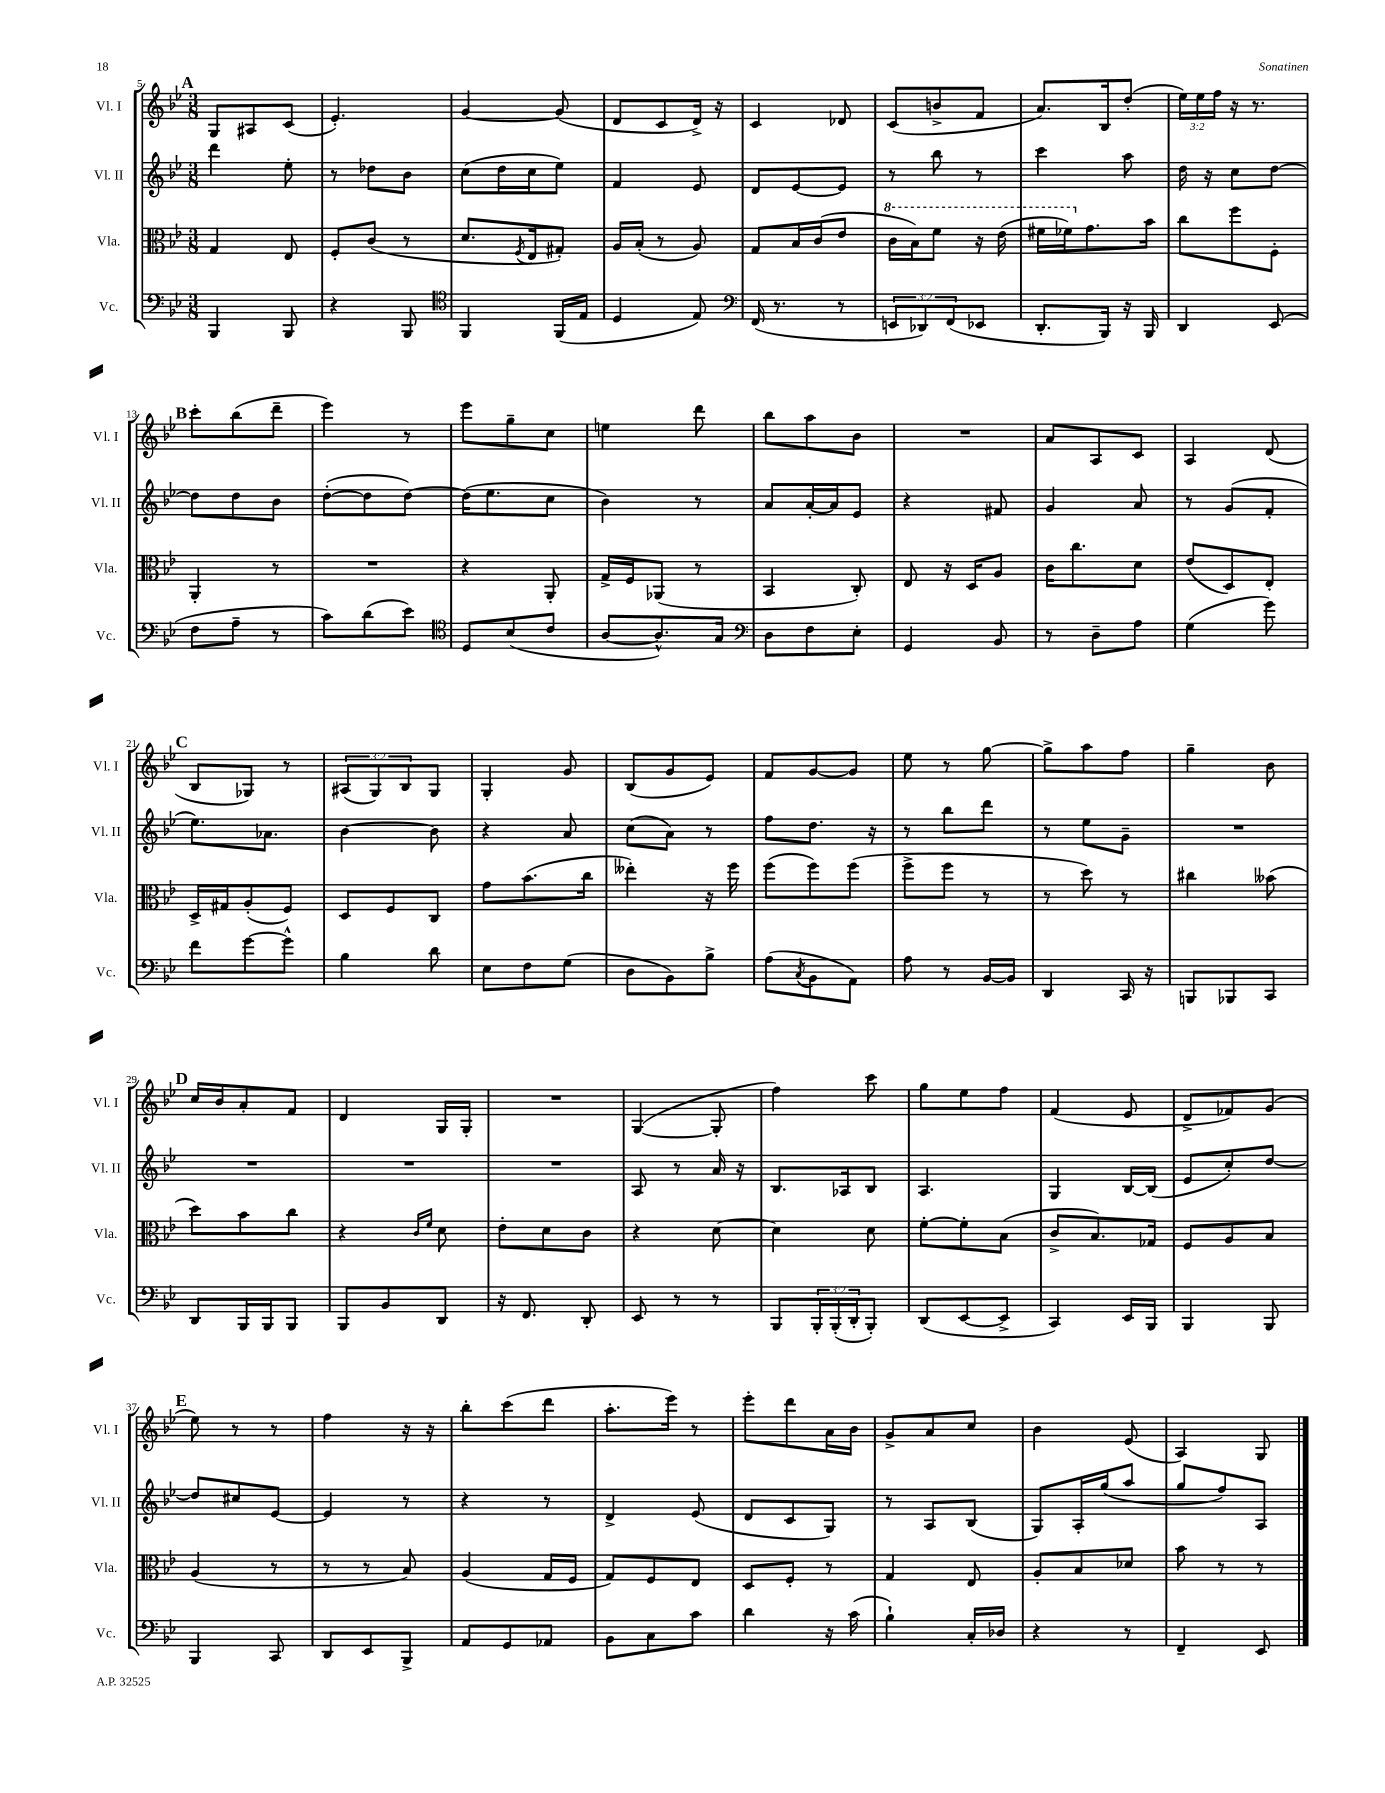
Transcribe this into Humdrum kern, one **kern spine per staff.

**kern	**kern	**kern	**kern
*part4	*part3	*part2	*part1
*staff4	*staff3	*staff2	*staff1
*I"Vc.	*I"Vla.	*I"Vl. II	*I"Vl. I
*I'Vc.	*I'Vla.	*I'Vl. II	*I'Vl. I
*clefF4	*clefC3	*clefG2	*clefG2
*k[b-e-]	*k[b-e-]	*k[b-e-]	*k[b-e-]
*M3/8	*M3/8	*M3/8	*M3/8
!!LO:REH:place=s1:t=A
=5	=5	=5	=5
4BBB-/	4G/	4ddd\	8G/L
.	.	.	8A#X/
8BBB-/	8E-/	8ee-'\	(8c/J
=6	=6	=6	=6
4r	8F'/L	8r	4.e-'/)
.	(8c/J	8dd-X\L	.
8BBB-/	8r	8b-\J	.
=7	=7	=7	=7
*clefC4	*	*	*
4FF/	8.d/L	(8cc\L	[4g/
.	.	16dd\L	.
.	8qF/	.	.
.	16E-/k	16cc\J	.
(16FF/LL	8G#X'/J)	8ee-\J)	(8g/]
16E-/JJ	.	.	.
=8	=8	=8	=8
4D/	16A/LL	4f/	8d/L
.	(16B-'/JJ	.	.
.	8r	.	8c/
8E-/)	8A/)	8e-/	16d^/Jk)
.	.	.	16r
=9	=9	=9	=9
*clefF4	*	*	*
(16FF/	8G/L	8d/L	4c/
8.r	.	.	.
.	16B-/L	[8e-/	.
.	(16c/J	.	.
8r	8e-/J	8e-/J]	8d-X/
=10	=10	=10	=10
*	*8va	*	*
12EEn/L	16cc\LL	8r	(8c/L
.	16b-\J)	.	.
12DD-X/)	.	.	.
.	8ff\J	8bb-\	8bn^/
(12FF/	.	.	.
8EE-X/J	16r	8r	8f/J
.	(16ee-\	.	.
=11	=11	=11	=11
8.DD'/L	16ff#X\LL	4ccc\	8.a/L)
.	16ff-X\J)	.	.
*	*X8va	*	*
.	8.g\	.	.
16BBB-/Jk)	.	.	16B-/k
16r	.	8aa\	(8dd'/J
16BBB-/	16b-\Jk	.	.
=12	=12	=12	=12
4DD/	8cc\L	16dd\	24ee-\LL)
.	.	.	24ee-\
.	.	16r	.
.	.	.	24ff\JJ
.	8ff\	8cc\L	16r
.	.	.	8.r
(8EE-/	8F'\J	[8dd\J	.
!!LO:LB:g=z
!!LO:REH:place=s1:t=B
=13	=13	=13	=13
8F\L	4AA'/	8dd\L]	8ccc'\L
8A~\J	.	8dd\	(8bb-\
8r	8r	8b-\J	8ddd~\J
=14	=14	=14	=14
8c\L)	4.r	([8dd'\L	4eee-\)
(8d\	.	8dd\]	.
8e-\J)	.	[8dd\J)	8r
=15	=15	=15	=15
*clefC4	*	*	*
8D/L	4r	(16dd\KL]	8eee-\L
.	.	8.ee-\	.
(8B-/	.	.	8gg~\
8c/J	8AA'/	8cc\J	8cc\J
=16	=16	=16	=16
[8A/L	16G^/LL	4b-\)	4een\
.	16F/J	.	.
8.A^^/])	(8AA-X/J	.	.
.	8r	8r	8ddd\
16G/Jk	.	.	.
=17	=17	=17	=17
*clefF4	*	*	*
8D\L	4BB-/	8a/L	8bb-\L
8F\	.	[16a'/L	8aa\
.	.	16a/J]	.
8E-'\J	8C'/)	8e-/J	8b-\J
=18	=18	=18	=18
4GG/	8E-/	4r	4.r
.	16r	.	.
.	16D/KL	.	.
8BB-/	8A/J	8f#X/	.
=19	=19	=19	=19
8r	16c\KL	4g/	8a/L
.	8.cc\	.	.
8D~\L	.	.	8A/
8A\J	8d\J	8a/	8c/J
=20	=20	=20	=20
(4G\	(8e-/L	8r	4A/
.	8D/)	(8g/L	.
8g\)	8E-'/J	8f'/J	(8d/
!!LO:LB:g=z
!!LO:REH:place=s1:t=C
=21	=21	=21	=21
8f\L	16D^/LL	8.ee-\L)	8B-/L
.	16G#X/J	.	.
[8g\	(8A'/	.	8G-X/J)
.	.	8.a-X\J	.
8g^^\J]	8F/J)	.	8r
=22	=22	=22	=22
4B-\	8D/L	[4b-\	(12A#X/L
.	.	.	12G/)
.	8F/	.	.
.	.	.	12B-/
8d\	8C/J	8b-\]	8G/J
=23	=23	=23	=23
8E-\L	8g\L	4r	4G'/
8F\	(8.b-\	.	.
(8G\J	.	8a/	8g/
.	16cc\Jk	.	.
=24	=24	=24	=24
8D\L	4ee--X'\)	(8cc\L	(8B-/L
8BB-\)	.	8a\J)	8g/
8B-^\J	16r	8r	8e-/J)
.	16ff\	.	.
=25	=25	=25	=25
(8A\L	(8ff\L	8ff\L	8f/L
8qC/	.	.	.
8BB-\	8ff\)	8.dd\J	[8g/
8AA\J)	(8ff\J	.	8g/J]
.	.	16r	.
=26	=26	=26	=26
8A\	8ff^\L	8r	8ee-\
8r	8ff\J	8bb-\L	8r
[16BB-/LL	8r	8ddd\J	[8gg\
16BB-/JJ]	.	.	.
=27	=27	=27	=27
4DD/	8r	8r	8gg^\L]
.	8dd\)	8ee-\L	8aa\
16CC/	8r	8g~\J	8ff\J
16r	.	.	.
=28	=28	=28	=28
8BBBn/L	4cc#X\	4.r	4gg~\
8BBB-X/	.	.	.
8CC/J	(8b--X\	.	8b-\
!!LO:LB:g=z
!!LO:REH:place=s1:t=D
=29	=29	=29	=29
8DD/L	8dd\L)	4.r	16cc/LL
.	.	.	16b-/J
16BBB-/L	8b-\	.	8a'/
16BBB-/J	.	.	.
8BBB-/J	8cc\J	.	8f/J
=30	=30	=30	=30
8BBB-/L	4r	4.r	4d/
8BB-/	.	.	.
.	16qqc/LL	.	.
.	16qqf/JJ	.	.
8DD/J	8d\	.	16G/LL
.	.	.	16G'/JJ
=31	=31	=31	=31
16r	8e-'\L	4.r	4.r
8.FF/	.	.	.
.	8d\	.	.
8DD'/	8c\J	.	.
=32	=32	=32	=32
8EE-/	4r	8A/	([4G/
8r	.	8r	.
8r	[8d\	16a/	8G'/]
.	.	16r	.
=33	=33	=33	=33
8BBB-/L	4d\]	8.B-/L	4ff\)
24BBB-'/L	.	.	.
(24BBB-'/	.	.	.
.	.	16A-X/k	.
24DD'/J	.	.	.
8BBB-'/J)	8d\	8B-/J	8ccc\
=34	=34	=34	=34
(8DD/L	[8f'\L	4.A/	8gg\L
[8EE-/	8f'\]	.	8ee-\
8EE-^/J]	(8B-\J	.	8ff\J
=35	=35	=35	=35
4CC/)	8c^/L	4G/	(4f/
.	8.B-/)	.	.
16EE-/LL	.	[16B-/LL	8e-/
16BBB-/JJ	16G-X/Jk	(16B-/JJ]	.
=36	=36	=36	=36
4BBB-/	8F/L	8e-/L	8d^/L
.	8A/	8cc'/)	8f-X/)
8BBB-/	8B-/J	[8dd/J	(8g/J
!!LO:LB:g=z
!!LO:REH:place=s1:t=E
=37	=37	=37	=37
4BBB-/	(4A/	8dd/L]	8ee-\)
.	.	8cc#X/	8r
8CC/	8r	[8e-/J	8r
=38	=38	=38	=38
8DD/L	8r	4e-/]	4ff\
8EE-/	8r	.	.
8BBB-^/J	8B-/)	8r	16r
.	.	.	16r
=39	=39	=39	=39
8AA/L	(4A/	4r	8bb-'\L
8GG/	.	.	(8ccc\
8AA-X/J	16G/LL	8r	8ddd\J
.	16F/JJ	.	.
=40	=40	=40	=40
8BB-\L	8G/L)	4d^/	8.aa'\L
8C\	8F/	.	.
.	.	.	16eee-\Jk)
8c\J	8E-/J	(8e-/	8r
=41	=41	=41	=41
4d\	8D/L	8d/L	8eee-'\L
.	8F'/J	8c/	8ddd\
16r	8r	8G/J)	16a\L
(16c\	.	.	16b-\JJ
=42	=42	=42	=42
4B-`\)	4G/	8r	8g^/L
.	.	8A/L	8a/
16C'/LL	8E-/	(8B-/J	8cc/J
16D-X/JJ	.	.	.
=43	=43	=43	=43
4r	8A'/L	8G/L)	4b-\
.	8B-/	16A'/L	.
.	.	(16gg/J	.
8r	8d-X/J	8aa/J	(8e-/
=44	=44	=44	=44
4FF~/	8b-\	8gg/L	4A/)
.	8r	8ff/)	.
8EE-/	8r	8A/J	8G/
==	==	==	==
*-	*-	*-	*-
